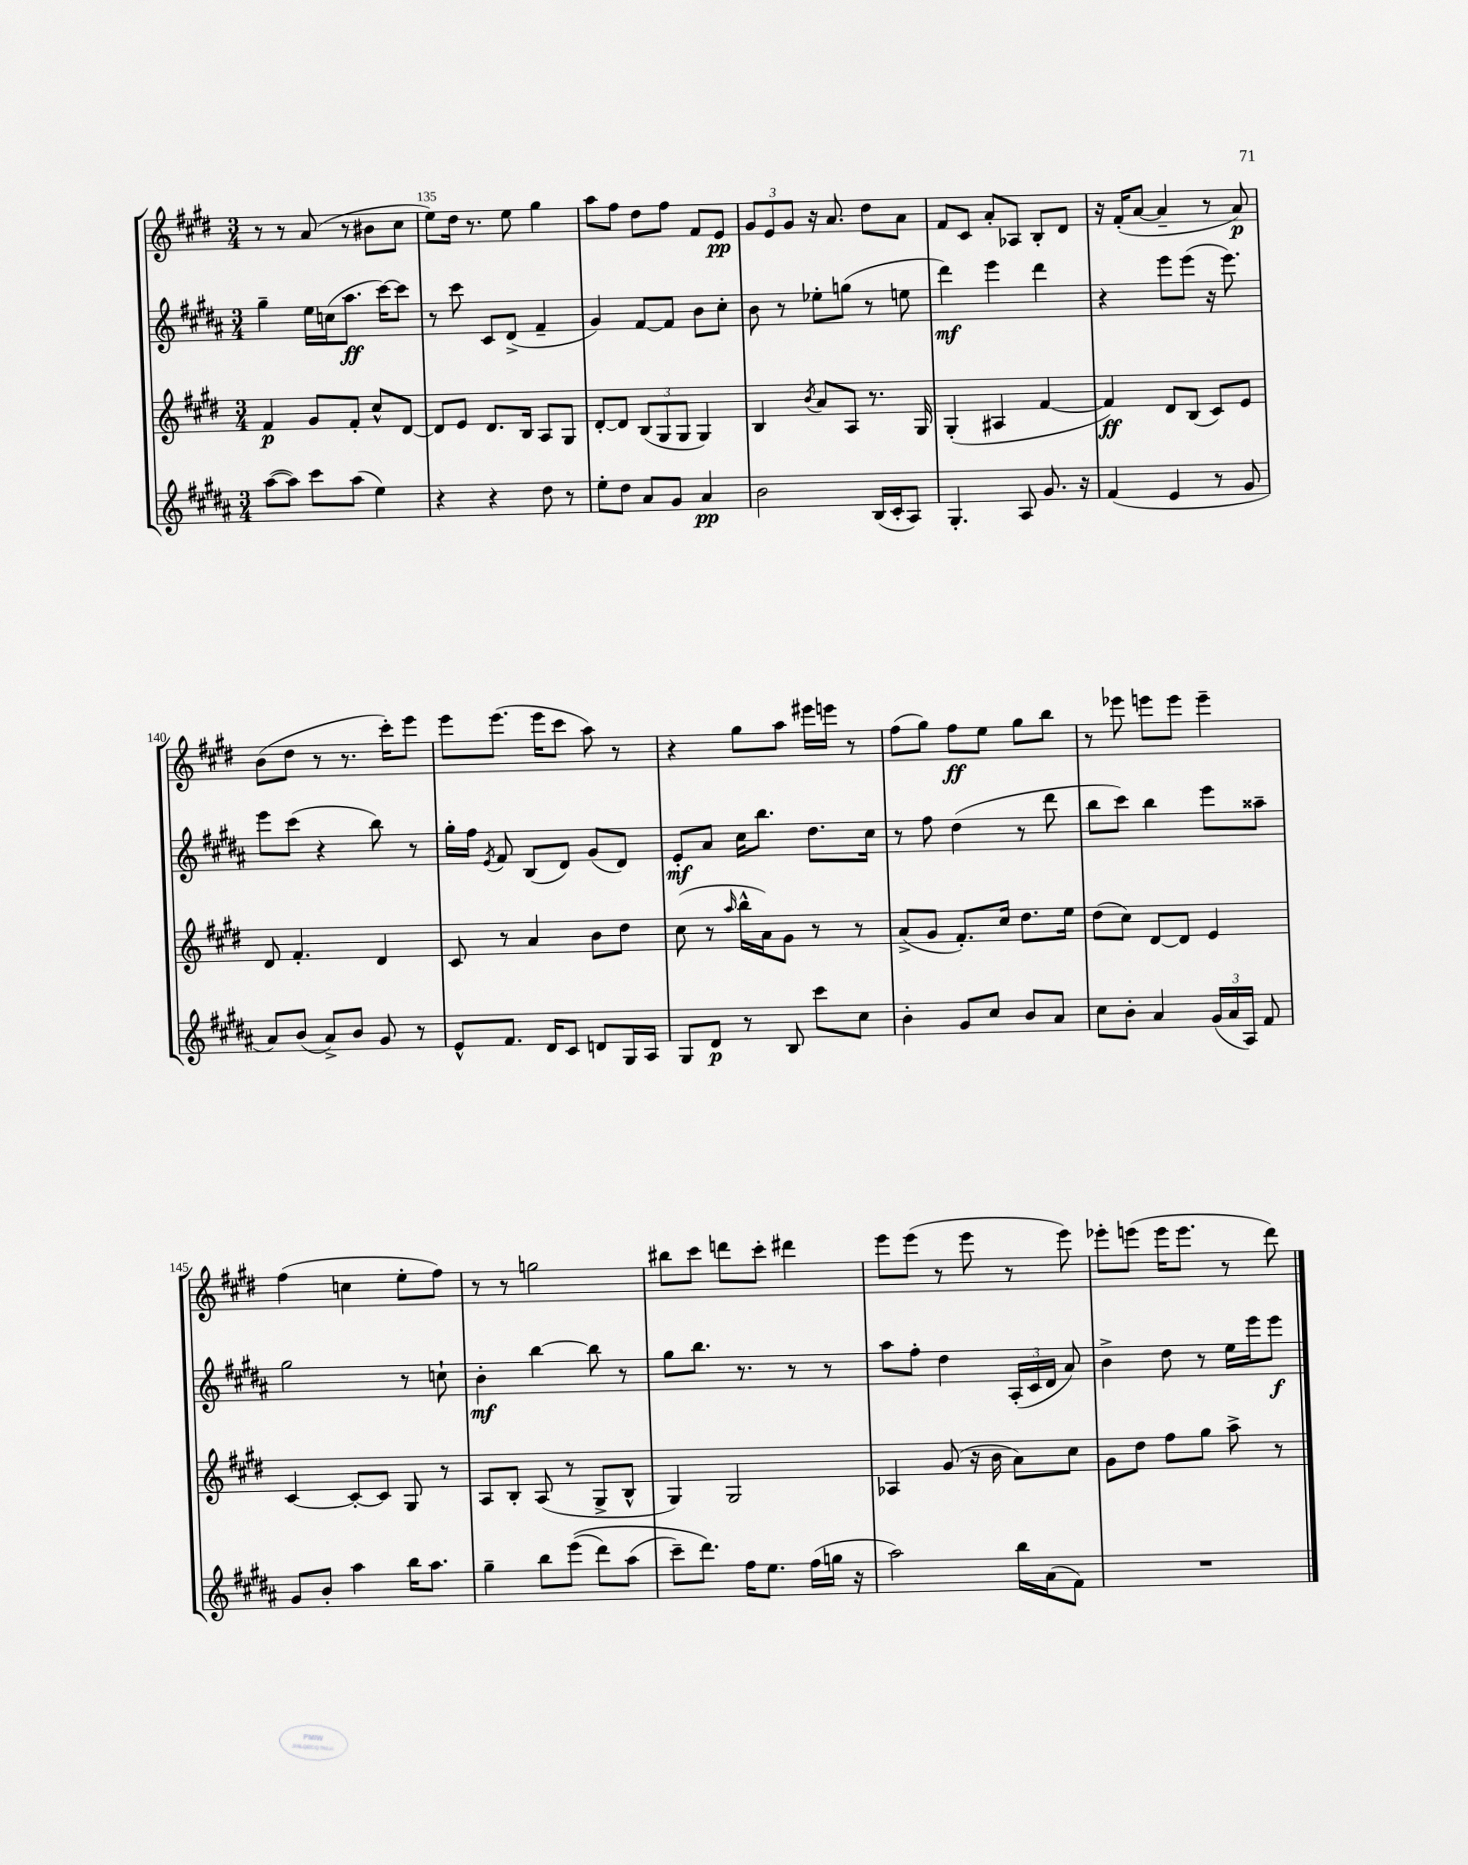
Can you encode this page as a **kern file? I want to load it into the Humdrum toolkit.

**kern	**dynam	**kern	**dynam	**kern	**dynam	**kern	**dynam
*part4	*part4	*part3	*part3	*part2	*part2	*part1	*part1
*staff4	*staff4	*staff3	*staff3	*staff2	*staff2	*staff1	*staff1
*clefG2	*	*clefG2	*	*clefG2	*	*clefG2	*
*k[f#c#g#d#a#]	*	*k[f#c#g#d#]	*	*k[f#c#g#d#a#]	*	*k[f#c#g#d#]	*
*M3/4	*	*M3/4	*	*M3/4	*	*M3/4	*
=134	=134	=134	=134	=134	=134	=134	=134
([8aa#\L	.	4f#/	p	4gg#~\	.	8r	.
8aa#\J])	.	.	.	.	.	8r	.
8ccc#\L	.	8g#/L	.	16ee\LL	.	(8a/	.
.	.	.	.	(16ccn\J	.	.	.
(8aa#\J	.	8f#'/J	.	8.aa#\J	ff	8r	.
4ee\)	.	8cc#^^/L	.	.	.	8b#X\L	.
.	.	.	.	[16ccc#\KL)	.	.	.
.	.	[8d#/J	.	8ccc#\J]	.	8cc#\J	.
=135	=135	=135	=135	=135	=135	=135	=135
4r	.	8d#/L]	.	8r	.	8ee\L)	.
.	.	8e/J	.	8ccc#\	.	16dd#\Jk	.
.	.	.	.	.	.	8.r	.
4r	.	8.d#/L	.	8c#/L	.	.	.
.	.	.	.	(8d#^/J	.	8ee\	.
.	.	16B/Jk	.	.	.	.	.
8dd#\	.	8A/L	.	4f#~/	.	4gg#\	.
8r	.	8G#/J	.	.	.	.	.
=136	=136	=136	=136	=136	=136	=136	=136
8ee'\L	.	[8d#'/L	.	4g#/)	.	8aa\L	.
8dd#\J	.	8d#/J]	.	.	.	8ff#\J	.
8a#/L	.	(12B/L	.	[8f#/L	.	8dd#\L	.
.	.	12G#/	.	.	.	.	.
8g#/J	.	.	.	8f#/J]	.	8ff#\J	.
.	.	12G#/J	.	.	.	.	.
4a#/	pp	4G#/)	.	8b\L	.	8f#/L	.
.	.	.	.	8cc#'\J	.	8e/J	pp
=137	=137	=137	=137	=137	=137	=137	=137
2b\	.	4B/	.	8b\	.	12g#/L	.
.	.	.	.	.	.	12e/	.
.	.	.	.	8r	.	.	.
.	.	.	.	.	.	12g#/J	.
.	.	8qb/	.	.	.	.	.
.	.	8a/L	.	8ee-X'\L	.	16r	.
.	.	.	.	.	.	8.a/	.
.	.	8A/J	.	(8ggn\J	.	.	.
(16B/LL	.	8.r	.	8r	.	8dd#\L	.
16c#'/J	.	.	.	.	.	.	.
8A#/J)	.	.	.	8een\	.	8a\J	.
.	.	16G#/	.	.	.	.	.
=138	=138	=138	=138	=138	=138	=138	=138
4.G#'/	.	(4G#'/	.	4ddd#\)	mf	8f#/L	.
.	.	.	.	.	.	8c#/J	.
.	.	4A#X/	.	4eee\	.	8a'/L	.
8A#/	.	.	.	.	.	8A-X/J	.
8.g#/	.	[4f#/	.	4ddd#\	.	8B'/L	.
.	.	.	.	.	.	8d#/J	.
16r	.	.	.	.	.	.	.
=139	=139	=139	=139	=139	=139	=139	=139
(4f#/	.	4f#/])	ff	4r	.	16r	.
.	.	.	.	.	.	(16f#'/KL	.
.	.	.	.	.	.	[8a/J	.
4e/	.	8d#/L	.	8eee\L	.	4a~/]	.
.	.	(8B/J	.	(8eee\J	.	.	.
8r	.	8c#/L)	.	16r	.	8r	.
.	.	.	.	8.eee\)	.	.	.
8g#/	.	8e/J	.	.	.	8a/)	p
!!LO:LB:g=z
=140	=140	=140	=140	=140	=140	=140	=140
8a#/L)	.	8d#/	.	8eee\L	.	(8b\L	.
(8b/J	.	4.f#'/	.	(8ccc#\J	.	8dd#\J	.
8a#^/L)	.	.	.	4r	.	8r	.
8b/J	.	.	.	.	.	8.r	.
8g#/	.	4d#/	.	8bb\)	.	.	.
.	.	.	.	.	.	16ccc#'\KL)	.
8r	.	.	.	8r	.	8eee\J	.
=141	=141	=141	=141	=141	=141	=141	=141
8e^^/L	.	8c#/	.	16gg#'\LL	.	8eee\L	.
.	.	.	.	16ff#\JJ	.	.	.
.	.	.	.	8qe/	.	.	.
8.f#/J	.	8r	.	8f#/	.	(8.eee\J	.
.	.	4a/	.	(8B/L	.	.	.
16d#/KL	.	.	.	.	.	16eee\KL	.
8c#/J	.	.	.	8d#/J)	.	8ccc#\J	.
8dn/L	.	8b\L	.	(8g#/L	.	8aa\)	.
16G#/L	.	8dd#\J	.	8d#/J)	.	8r	.
16A#/JJ	.	.	.	.	.	.	.
=142	=142	=142	=142	=142	=142	=142	=142
8G#/L	.	(8cc#\	.	8e'/L	mf	4r	.
8d#/J	p	8r	.	8a#/J	.	.	.
.	.	16qqaa/	.	.	.	.	.
8r	.	16bb^^\LL	.	16cc#\KL	.	8gg#\L	.
.	.	16a\J)	.	8.bb\J	.	.	.
8B/	.	8g#\J	.	.	.	8aa\J	.
8ccc#\L	.	8r	.	8.dd#\L	.	16eee#X\LL	.
.	.	.	.	.	.	16eeen\JJ	.
8cc#\J	.	8r	.	.	.	8r	.
.	.	.	.	16cc#\Jk	.	.	.
=143	=143	=143	=143	=143	=143	=143	=143
4b'\	.	(8a^/L	.	8r	.	(8ff#\L	.
.	.	8g#/J	.	8ff#\	.	8gg#\J)	.
8g#/L	.	8.f#'/L)	.	(4dd#\	.	8ff#\L	ff
8cc#/J	.	.	.	.	.	8ee\J	.
.	.	16cc#/Jk	.	.	.	.	.
8b/L	.	8.dd#\L	.	8r	.	8gg#\L	.
8a#/J	.	.	.	8ddd#\	.	8bb\J	.
.	.	16ee\Jk	.	.	.	.	.
=144	=144	=144	=144	=144	=144	=144	=144
8cc#\L	.	(8dd#\L	.	8bb\L	.	8r	.
8b'\J	.	8cc#\J)	.	8ccc#\J)	.	8eee-X\	.
4a#/	.	[8d#/L	.	4bb\	.	8eeen\L	.
.	.	8d#/J]	.	.	.	8eee\J	.
(24g#/LL	.	4e/	.	8eee\L	.	4eee~\	.
24a#/	.	.	.	.	.	.	.
24A#/JJ)	.	.	.	.	.	.	.
8f#/	.	.	.	8aa##X~\J	.	.	.
!!LO:LB:g=z
=145	=145	=145	=145	=145	=145	=145	=145
8g#/L	.	[4c#/	.	2gg#\	.	(4ff#\	.
8b'/J	.	.	.	.	.	.	.
4aa#\	.	8c#'/L_	.	.	.	4ccn\	.
.	.	8c#/J]	.	.	.	.	.
16bb\KL	.	8G#/	.	8r	.	8ee'\L	.
8.aa#\J	.	.	.	.	.	.	.
.	.	8r	.	8ccn`\	.	8ff#\J)	.
=146	=146	=146	=146	=146	=146	=146	=146
4gg#~\	.	8A/L	.	4b'\	mf	8r	.
.	.	8B'/J	.	.	.	8r	.
8bb\L	.	(8A/	.	[4bb\	.	2ggn\	.
((8eee\J	.	8r	.	.	.	.	.
8ddd#\L)	.	8G#^/L	.	8bb\]	.	.	.
(8aa#\J	.	8B^^/J	.	8r	.	.	.
=147	=147	=147	=147	=147	=147	=147	=147
8ccc#~\L)	.	4G#/)	.	8gg#\L	.	8bb#X\L	.
8.ddd#\J)	.	.	.	8.bb\J	.	8ccc#\J	.
.	.	2G#/	.	.	.	8dddn\L	.
16ff#\KL	.	.	.	8.r	.	.	.
8.ee\J	.	.	.	.	.	8ccc#'\J	.
.	.	.	.	8r	.	4ddd#X\	.
(16ff#\LL	.	.	.	.	.	.	.
16ggn\JJ	.	.	.	8r	.	.	.
16r	.	.	.	.	.	.	.
=148	=148	=148	=148	=148	=148	=148	=148
2aa#\)	.	4A-X/	.	8aa#\L	.	8eee\L	.
.	.	.	.	8ff#'\J	.	(8eee\J	.
.	.	(8g#/	.	4dd#\	.	8r	.
.	.	16r	.	.	.	8eee\	.
.	.	16b\	.	.	.	.	.
16bb\LL	.	8a\L)	.	(24A#'/LL	.	8r	.
.	.	.	.	24c#/	.	.	.
(16a#\J	.	.	.	.	.	.	.
.	.	.	.	24d#/JJ	.	.	.
8f#\J)	.	8cc#\J	.	8a#/)	.	8eee\)	.
=149	=149	=149	=149	=149	=149	=149	=149
2.r	.	8g#\L	.	4b^\	.	8eee-X'\L	.
.	.	8dd#\J	.	.	.	(8eeen\J	.
.	.	8ff#\L	.	8dd#\	.	16eee\KL	.
.	.	.	.	.	.	8.eee\J	.
.	.	8gg#\J	.	8r	.	.	.
.	.	8aa^\	.	16ee\LL	.	8r	.
.	.	.	.	16eee\J	.	.	.
.	.	8r	.	8eee\J	f	8ddd#\)	.
==	==	==	==	==	==	==	==
*-	*-	*-	*-	*-	*-	*-	*-
